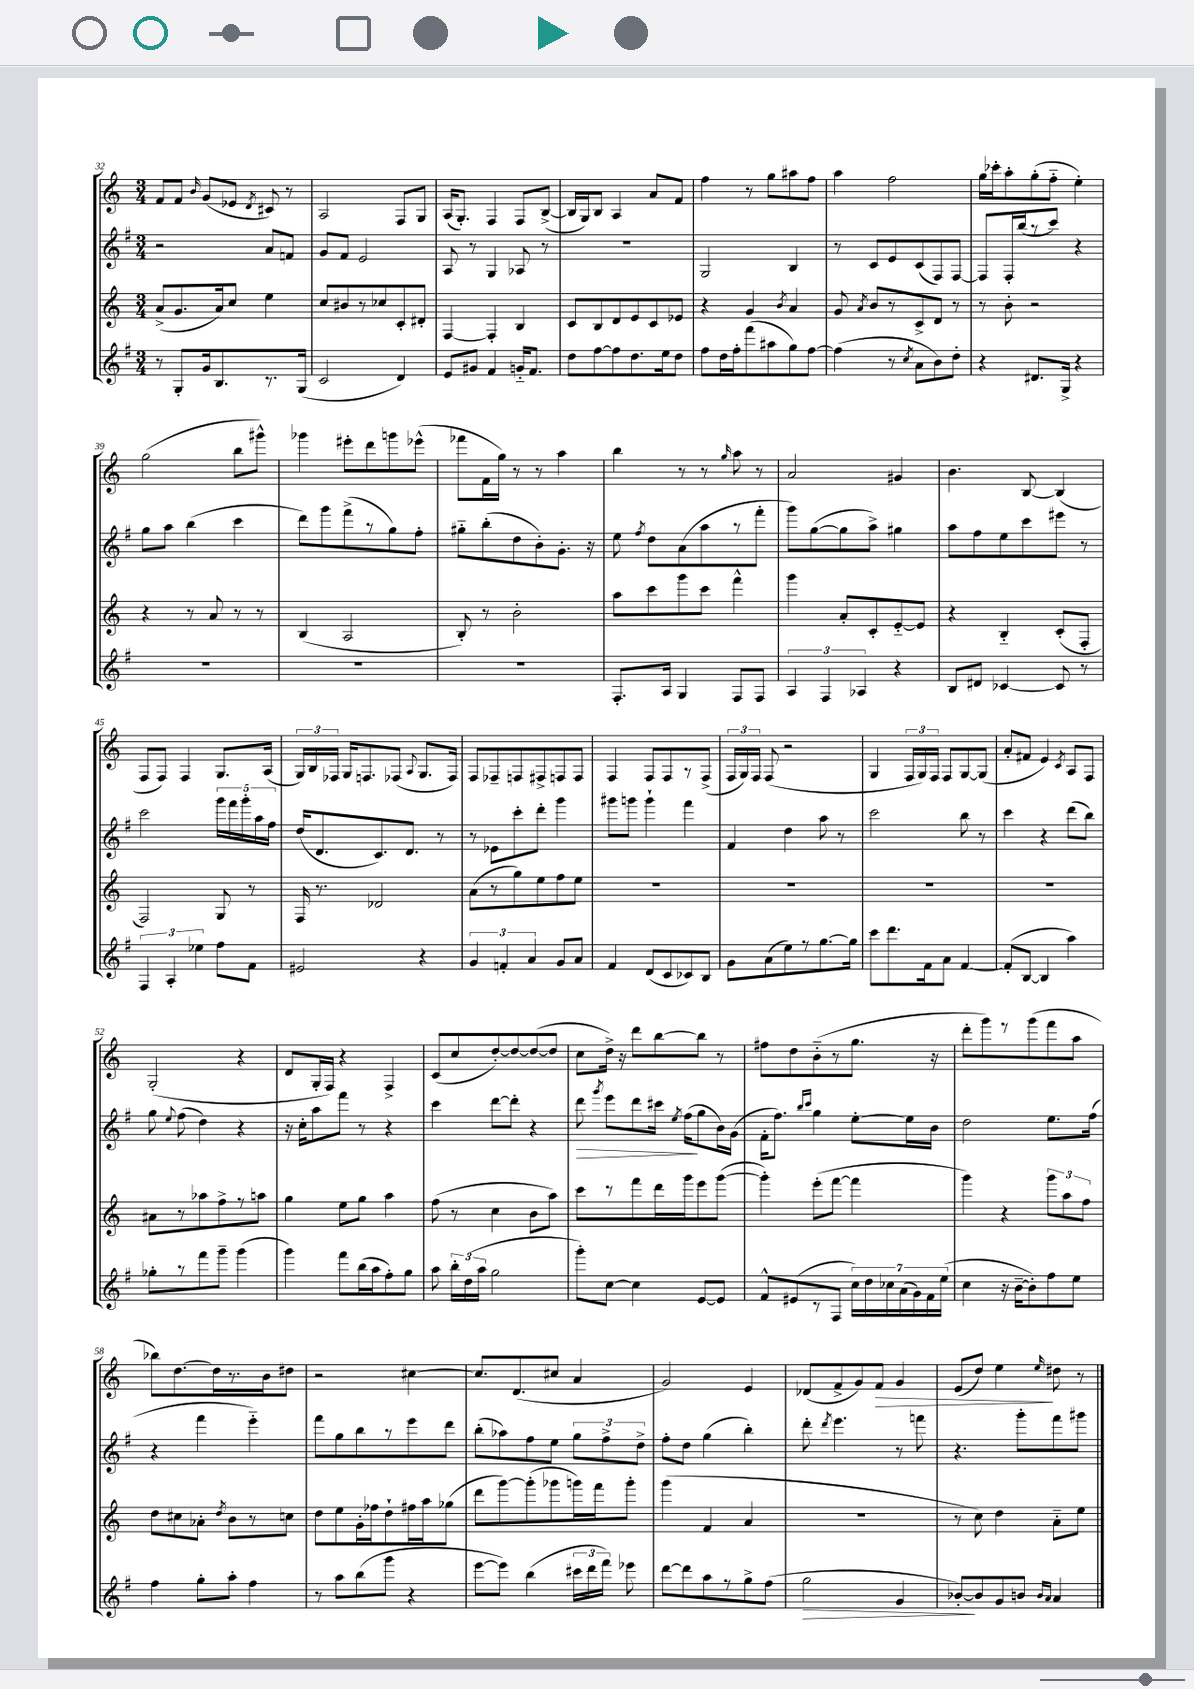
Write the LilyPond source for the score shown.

<<
\new StaffGroup <<
\new Staff = "s0" {
    \clef treble \key c \major \numericTimeSignature \time 3/4
    \autoBeamOff f'8[ f'8] \grace { b'16 } g'8[( ees'8] \acciaccatura { d'8 } cis'8) r8 |
    a2 f8[ g8] |
    a16[( g8.]-.) f4 f8[ b8]~->( |
    b16[ g16) b8] a4 a'8[ f'8] |
    f''4 r8 g''8[ ais''8 f''8] |
    a''4 f''2 |
    g''16[ ces'''16-. a''8-. g''8-.( f''8]-_ e''4-.) |
    g''2( b''8[ gis'''8]-^) |
    ges'''4 eis'''8[-. d'''8 g'''8 ees'''8]-^( |
    fes'''8[ f'16 g''16]) r8 r8 a''4 |
    b''4 r8 r8 \grace { g''16 } a''8 r8 |
    a'2 gis'4 |
    b'4. b8~ b4( |
    f8[ f8]) f4 g8.[ a16]( |
    \tuplet 3/2 { g16[) b16 fes16] } g16[ f8. fes8]( \appoggiatura { a8 } g8.[ fes16]) |
    f8[ fes8-- f8 fis8-> f8 f8] |
    f4 f8[ f8 r8 f8]->( |
    \tuplet 3/2 { f16[ g16) f16] } f8( r2 |
    g4 \tuplet 3/2 { f16[ g16) f16] } f8[ g8~ g8]( |
    a'8[-. fis'8] e'4) \acciaccatura { c'8 } a8[ f8] |
    g2-.( r4 |
    d'8[ g16-. f16]) r4 f4-> |
    c'8[( c''8 d''8~-.) d''8~ d''8~( d''8] |
    c''8[ d''16]->) r16 d'''8[ b''8~ b''8] r8 |
    fis''8[ d''8 b'8-_( r8 g''8.] r16 |
    d'''8[-. g'''8) r8 g'''8( f'''8 a''8] |
    bes''8[) d''8.~ d''16 r8. b'16 dis''8] |
    r2 cis''4~ |
    cis''8.[ d'8.( cis''8] a'4 |
    g'2) e'4 |
    des'8[( f'8-> g'8) f'8]\> g'4 |
    e'8[( d''8]) e''4\! \grace { e''16 } dis''8 r8 \bar "|." |
}
\new Staff = "s1" {
    \clef treble \key g \major \numericTimeSignature \time 3/4
    \autoBeamOff r2 a'8[ f'8] |
    g'8[ fis'8] e'2 |
    a8 r8 g4 aes8 r8 |
    R2. |
    g2 b4 |
    r8 c'8[ e'8 c'8( fis8) fis8]~ |
    fis8[ fis16-. b''16( r8 c'''8]) r4 |
    g''8[ a''8] b''4( c'''4 |
    d'''8[) g'''8 fis'''8->( r8 g''8) fis''8]-. |
    gis''8[-_ b''8-.( d''8 b'8-.) g'8.]-. r16 |
    e''8 \acciaccatura { fis''8 } d''8[ a'8( a''8 r8 fis'''8]-. |
    g'''8[) g''8~( g''8 a''8]->) gis''4 |
    a''8[ fis''8 e''8 c'''8 eis'''8] r8 |
    c'''2 \tuplet 5/4 { g'''16[ fis'''16 g'''16-. a''16 fis''16] } |
    d''16[( d'8. c'8.) d'8.] r8 |
    r8 ees'8[ c'''8-. d'''8]-. g'''4 |
    gis'''8[ g'''8] g'''4-! fis'''4 |
    fis'4 d''4 a''8 r8 |
    c'''2 b''8 r8 |
    c'''4 r4 d'''8[( b''8]) |
    g''8 \appoggiatura { e''8 } fis''8( d''4) r4 |
    r16 c''16[-. a''8 fis'''8] r8 r4 |
    c'''4 d'''8[~ d'''8]-. r4 |
    d'''8\> \acciaccatura { g'''8 } e'''8[ d'''8 cis'''16] \acciaccatura { e''8 } fis''16[\!( g''8 b'16) g'16]( |
    fis'16[-. fis''8.]) \grace { b''16[ c'''16] } g''4 e''8[~-. e''16 b'16] |
    d''2 e''8.[ fis''16]( |
    r4 fis'''4 e'''4-_) |
    fis'''8[ g''8 b''8 r8 e'''8 d'''8] |
    b''8[-.( aes''8) fis''8 e''8] \tuplet 3/2 { g''8[ fis''8-> d''8]-> } |
    fis''8[-. d''8] g''4( b''4-.) |
    d'''8-. \acciaccatura { d'''8 } e'''4. r8 f'''8 |
    r4. g'''8[-. fis'''8 gis'''8] \bar "|." |
}
\new Staff = "s2" {
    \clef treble \key c \major \numericTimeSignature \time 3/4
    \autoBeamOff a'8[->( g'8. a'16) c''8] e''4 |
    c''8[ bis'8 r8 ces''8 c'8-. dis'8]-. |
    f4~ f4-. b4 |
    c'8[ b8 d'8 e'8 c'8 ees'8] |
    r4 g'4 \acciaccatura { b'8 } a'4 |
    g'8 \acciaccatura { a'8 } b'8[ r8 c'8-> d'8] r8 |
    r8 b'8-. r2 |
    r4 r8 a'8 r8 r8 |
    b4( a2 |
    b8-.) r8 b'2-. |
    a''8[ c'''8 g'''8 c'''8] f'''4-^ |
    g'''4 a'8[-. c'8-. e'8~-_ e'8] |
    r4 b4-_ c'8[-.( f8]-. |
    f2) g8 r8 |
    f16 r8. des'2 |
    a'8[( r8 g''8) e''8 f''8 e''8] |
    R2. |
    R2. |
    R2. |
    R2. |
    ais'8[ r8 aes''8 f''8-> r8 a''8] |
    g''4 e''8[ g''8] a''4 |
    f''8( r8 c''4 b'8[ a''8]) |
    c'''8[ r8 f'''8 d'''16 g'''16 e'''8 g'''8]~( |
    g'''4-.) e'''8[-.( f'''8]~ f'''4 |
    g'''4) r4 \tuplet 3/2 { g'''8[ a''8 f''8] } |
    d''8[ cis''8 aes'8]-. \acciaccatura { d''8 } b'8[ r8 c''8] |
    d''8[ e''8 g'16-. fes''16 d''8-! fis''16 a''16 ges''8]( |
    d'''8[ g'''8~) g'''8-.( ges'''8 g'''16) f'''16 g'''8]-. |
    g'''4( f'4 a'4 |
    R2. |
    r8 c''8) d''4 a'8[-_ e''8] \bar "|." |
}
\new Staff = "s3" {
    \clef treble \key g \major \numericTimeSignature \time 3/4
    \autoBeamOff r8 g8[-. g'16 b8. r8. g16]( |
    c'2 d'4) |
    e'8[ gis'8] fis'4 g'16[-_ fis'8.] |
    d''8[ fis''8~ fis''8 d''8. e''16 d''8] |
    fis''8[ d''16 fis''16-. fis'''8( ais''8 g''8) fis''8]~ |
    fis''4( r8 \acciaccatura { c''8 } a'8[ b'8) d''8]-. |
    r4 dis'8.[ g16]-> r4 |
    R2. |
    R2. |
    R2. |
    fis8.[-. a16] g4 fis8[ fis8] |
    \tuplet 3/2 { a4 fis4 aes4 } r4 |
    b8[ dis'8] ces'4~ ces'8 r8 |
    \tuplet 3/2 { fis4 a4-. ees''4 } fis''8[ fis'8] |
    eis'2 r4 |
    \tuplet 3/2 { g'4 f'4-. a'4 } g'8[ a'8] |
    fis'4 d'8[( c'8 ces'8) b8] |
    g'8[ a'8( e''8) r8 g''8.~ g''16] |
    c'''8[ d'''8. fis'16 a'8] fis'4~ |
    fis'8[-.( b8]~ b4 a''4) |
    ges''8[-. r8 fis'''8 g'''8]-- g'''4( |
    g'''4) fis'''8[ b''16( a''16 fis''8-.) g''8] |
    a''8 \tuplet 3/2 { b''16[-. d''16( a''16] } g''2 |
    g'''8[-.) c''8]~ c''4 e'8[~ e'8] |
    fis'8[-^ eis'8( r8 fis8] \tuplet 7/4 { c''16[) d''16 ces''16 a'16( g'16) fis'16 e''16]( } |
    c''4 r16 b'16[~-- b'8-.) fis''8 e''8] |
    fis''4 g''8[-. a''8]-. fis''4 |
    r8 a''8[ b''8( g'''8] r4 |
    e'''8[~ e'''8]) b''4( \tuplet 3/2 { cis'''16[ d'''16 fis'''16]) } ees'''8 |
    d'''8[~ d'''8 a''8 r8 g''8-> fis''8]( |
    g''2\> g'4 |
    bes'8[~-.\!) bes'8 g'8 b'8] \grace { b'16[ a'16] } a'4 \bar "|." |
}
>>
>>
\layout { \context { \Score currentBarNumber = #32 } }
